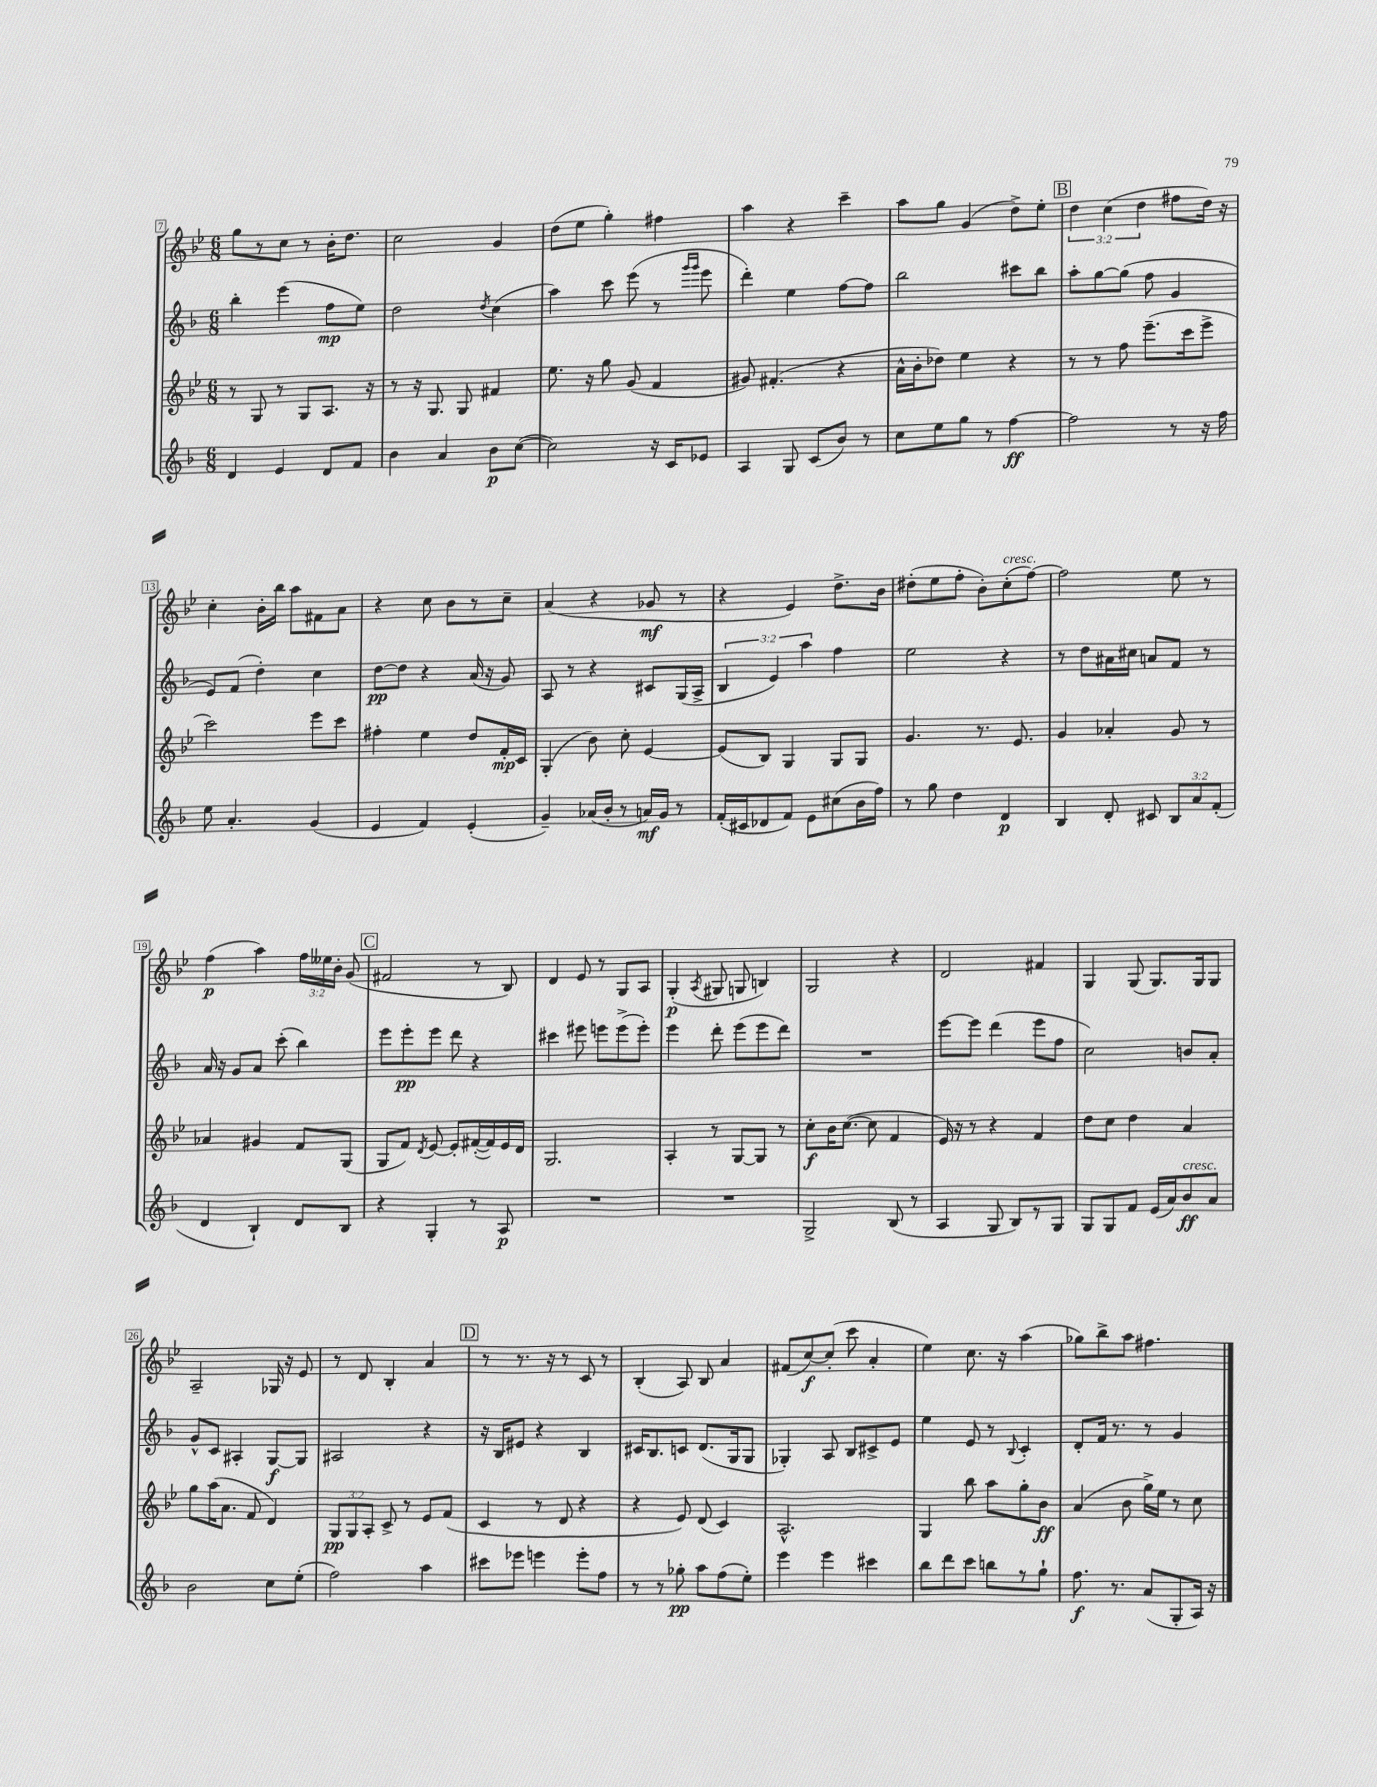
<<
\new StaffGroup <<
\new Staff = "s0" {
    \clef treble \key bes \major \numericTimeSignature \time 6/8 \override Staff.TupletNumber.text = #tuplet-number::calc-fraction-text
    \autoBeamOff g''8[ r8 c''8] r8 bes'16[-. d''8.] |
    c''2 g'4 |
    d''8[( ees''8] g''4-.) fis''4 |
    a''4 r4 c'''4-- |
    a''8[ g''8] g'4( d''8[->) ees''8]-. |
    \mark \markup { \box "B" } \tuplet 3/2 { d''4 c''4( d''4 } fis''8[ d''16]) r16 |
    c''4-. bes'16[-. bes''16] a''8[ fis'8 a'8] |
    r4 c''8 bes'8[ r8 c''8]-- |
    a'4( r4 ges'8\mf r8 |
    r4 ees'4) d''8.[-> bes'16] |
    dis''8[-.( ees''8 f''8]-. bes'8[-.) c''8-.^\markup { \italic "cresc." }( f''8]~) |
    f''2 ees''8 r8 |
    f''4\p( a''4) \tuplet 3/2 { f''16[ eeses''16 bes'16]-. } g'8( |
    \mark \markup { \box "C" } fis'2 r8 bes8) |
    d'4 ees'8 r8 g8[ a8] |
    g4-.\p( \acciaccatura { a8 } gis8 g8 b4) |
    g2 r4 |
    d'2 fis'4 |
    g4 g8( g8.[) g16 g8] |
    a2-- ges16 r16 ees'8 |
    r8 d'8 bes4-. a'4 |
    \mark \markup { \box "D" } r8 r8. r16 r8 c'8 r8 |
    bes4-.( a8) bes8 a'4 |
    fis'8[( c''8~\f) c''8]-.( c'''8 a'4-. |
    ees''4) c''8. r16 a''4( |
    ges''8[) bes''8-> a''8] fis''4. \bar "|." |
}
\new Staff = "s1" {
    \clef treble \key f \major \numericTimeSignature \time 6/8 \override Staff.TupletNumber.text = #tuplet-number::calc-fraction-text
    \autoBeamOff bes''4-. e'''4( f''8[\mp e''8]) |
    d''2 \acciaccatura { d''8 } c''4( |
    a''4) c'''8 e'''8( r8 \grace { g'''16[ g'''16] } e'''8 |
    d'''4-.) e''4 f''8[~ f''8] |
    bes''2 cis'''8[ bes''8] |
    \mark \markup { \box "B" } a''8[-. g''8~ g''8]( f''8 g'4 |
    e'8[) f'8]( d''4-.) c''4 |
    d''8[~\pp d''8] r4 a'16( r16 g'8) |
    a8 r8 r4 cis'8[ g16( a16]-> |
    \tuplet 3/2 { bes4 e'4) a''4 } f''4 |
    e''2 r4 |
    r8 d''8[ ais'16 cis''16] a'8[ f'8] r8 |
    a'16 r16 g'8[ a'8] c'''8-.( bes''4) |
    \mark \markup { \box "C" } e'''8[ e'''8-.\pp e'''8] d'''8 r4 |
    cis'''4 eis'''8 e'''8[ e'''8->( e'''8]-.) |
    e'''4 d'''8-. e'''8[( e'''8 d'''8]) |
    R2. |
    e'''8[~ e'''8] d'''4( e'''8[ f''8] |
    c''2) b'8[ a'8]-. |
    g'8[-^ c'8] ais4-. g8[~\f g8] |
    ais2 r4 |
    \mark \markup { \box "D" } r16 bes16[ eis'8] r4 bes4 |
    cis'16[ bes8. c'8] d'8.[( g16 g8] |
    ges4-.) a8 bes8[ cis'8-> e'8] |
    e''4 e'8 r8 \appoggiatura { bes8 } c'4-. |
    d'8[-. f'16] r8. r8 g'4 \bar "|." |
}
\new Staff = "s2" {
    \clef treble \key bes \major \numericTimeSignature \time 6/8 \override Staff.TupletNumber.text = #tuplet-number::calc-fraction-text
    \autoBeamOff r8 g8 r8 g8[ a8.] r16 |
    r8 r16 g8. g8 fis'4 |
    ees''8. r16 g''8 g'8( f'4 |
    gis'8) fis'4.-.( r4 |
    a'16[-^ bes'16-. des''8]) ees''4 r4 |
    \mark \markup { \box "B" } r8 r8 f''8 ees'''8.[--( c'''16 ees'''8]-> |
    c'''2) ees'''8[ c'''8] |
    fis''4-. ees''4 d''8[ f'16-.\mp c'16] |
    g4-.( bes'8) c''8-. ees'4~ |
    ees'8[( bes8]) g4 g8[ g8] |
    g'4. r8. ees'8. |
    g'4 aes'4-. g'8 r8 |
    aes'4 gis'4 f'8[ g8]( |
    \mark \markup { \box "C" } g8[ f'8]) \acciaccatura { d'8 } ees'8~ ees'8[-. fis'16~-.( fis'16) ees'16 d'16] |
    g2. |
    a4-. r8 g8[~ g8] r8 |
    c''8[-.\f bes'16 c''8.]~( c''8 f'4 |
    ees'16) r16 r8 r4 f'4 |
    d''8[ c''8] d''4 a'4 |
    g''8[ a''16( a'8.] f'8 d'4) |
    \tuplet 3/2 { g8[\pp g8 a8]-. } c'8-> r8 ees'8[ f'8]( |
    \mark \markup { \box "D" } c'4 r8 d'8 r4 |
    r4 ees'8) d'8( c'4) |
    a2.-^ |
    g4 bes''8 a''8[ g''8-. bes'8]\ff |
    a'4( bes'8 g''16[->) ees''16] r8 c''8 \bar "|." |
}
\new Staff = "s3" {
    \clef treble \key f \major \numericTimeSignature \time 6/8 \override Staff.TupletNumber.text = #tuplet-number::calc-fraction-text
    \autoBeamOff d'4 e'4 d'8[ f'8] |
    bes'4 a'4 bes'8[\p c''8]~( |
    c''2) r16 c'16[ ees'8] |
    a4 g8 c'8[( bes'8]) r8 |
    c''8[ e''8 g''8] r8 f''4~\ff |
    \mark \markup { \box "B" } f''2 r8 r16 f''16 |
    e''8 a'4.-. g'4( |
    e'4 f'4) e'4-.( |
    g'4--) aes'16[( bes'16]-. r8 a'16[\mf) g'16] r8 |
    f'16[-.( cis'16 des'8 f'8]) e'8[ cis''8( bes'16 f''16]) |
    r8 g''8 d''4 d'4\p |
    bes4 d'8-. cis'8 \tuplet 3/2 { bes8[ a'8 f'8]-.( } |
    d'4 bes4-!) d'8[ bes8] |
    \mark \markup { \box "C" } r4 g4-. r8 a8\p |
    R2. |
    R2. |
    g2-> bes8( r8 |
    a4 g8 bes8[) r8 g8] |
    g8[ g8 f'8] e'16[( a'16) bes'8\ff^\markup { \italic "cresc." } a'8] |
    bes'2 c''8[ e''8]-.( |
    f''2) a''4 |
    \mark \markup { \box "D" } cis'''8[ ees'''8] e'''4 e'''8[-. f''8] |
    r8 r8 ges''8-.\pp a''8[ f''8( e''8]-.) |
    e'''4 e'''4 cis'''4 |
    bes''8[ d'''8 c'''8] b''8[ r8 g''8]-! |
    f''8.\f r8. a'8[( g8-. a16]) r16 \bar "|." |
}
>>
>>
\layout { \context { \Score currentBarNumber = #7 \override BarNumber.stencil = #(make-stencil-boxer 0.1 0.3 ly:text-interface::print) } }
